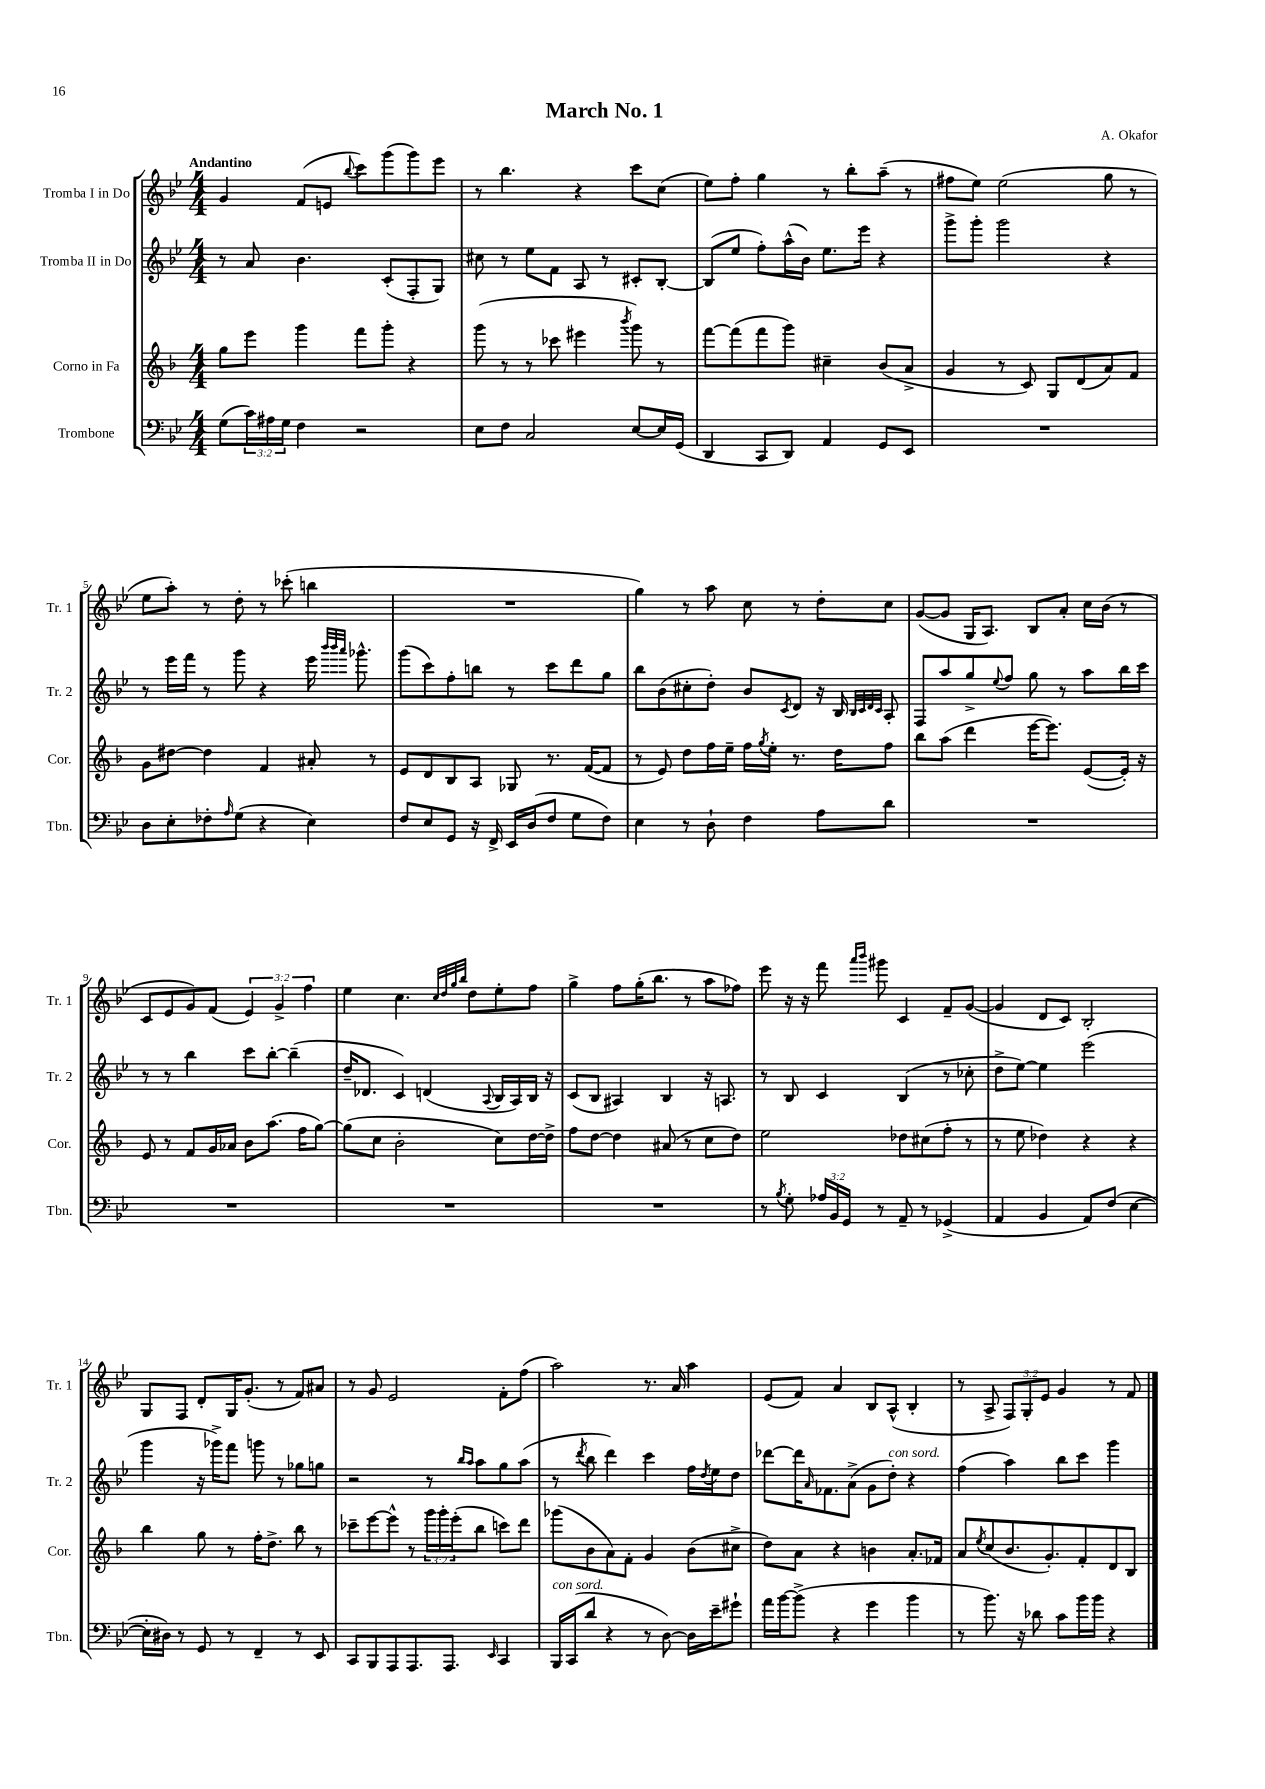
\header { title = "March No. 1" composer = "A. Okafor" }
<<
\new StaffGroup <<
\new Staff = "s0" \with { instrumentName = "Tromba I in Do" shortInstrumentName = "Tr. 1" } {
    \clef treble \key bes \major \numericTimeSignature \time 4/4 \override Staff.TupletNumber.text = #tuplet-number::calc-fraction-text \tempo "Andantino"
    g'4 f'8( e'8 \appoggiatura { bes''8 } c'''8) g'''8( g'''8) ees'''8 |
    r8 bes''4. r4 c'''8 c''8( |
    ees''8) f''8-. g''4 r8 bes''8-. a''8--( r8 |
    fis''8 ees''8) ees''2( g''8 r8 |
    ees''8 a''8-.) r8 d''8-. r8 ces'''8-.( b''4 |
    R1 |
    g''4) r8 a''8 c''8 r8 d''8-. c''8 |
    g'8~( g'8 g16 a8.) bes8 a'8-. c''16 bes'16( r8 |
    c'8 ees'8 g'8) f'8( \tuplet 3/2 { ees'4) g'4-> f''4 } |
    ees''4 c''4. \grace { c''32 d''32 g''32 bes''32 } d''8 ees''8-. f''8 |
    g''4-> f''8 g''16-.( bes''8. r8 a''8 fes''8) |
    ees'''8 r16 r16 f'''8 \grace { a'''16 bes'''16 } gis'''8 c'4 f'8-- g'8~( |
    g'4 d'8 c'8) bes2-. |
    g8 f8 d'8-. g16 g'8.-.( r8 f'8) ais'8 |
    r8 g'8 ees'2 f'8-. f''8( |
    a''2) r8. a'16 a''4 |
    ees'8( f'8) a'4 bes8 a8-^( bes4-. |
    r8 a8-> \tuplet 3/2 { f8) g8-. ees'8 } g'4 r8 f'8 \bar "|." |
}
\new Staff = "s1" \with { instrumentName = "Tromba II in Do" shortInstrumentName = "Tr. 2" } {
    \clef treble \key bes \major \numericTimeSignature \time 4/4
    r8 a'8 bes'4. c'8-.( f8-. g8) |
    cis''8 r8 ees''8 f'8 a8 r8 cis'8-. bes8~-. |
    bes8( ees''8 f''8-.) a''16-^( bes'16) ees''8. ees'''16 r4 |
    g'''8-> g'''8-. g'''2 r4 |
    r8 ees'''16 f'''16 r8 g'''8 r4 ees'''16 \grace { bes'''32 bes'''32 a'''32 } ges'''8.-^ |
    g'''8( c'''8) f''8-. b''8 r8 c'''8 d'''8 g''8 |
    bes''8 bes'8( cis''8-. d''8-.) bes'8 \acciaccatura { c'8 } d'8 r16 bes16 \grace { bes32 c'32 d'32 c'32 } a8-. |
    f8 a''8 g''8-> \appoggiatura { ees''8 } f''8 g''8 r8 a''8 bes''16 c'''16 |
    r8 r8 bes''4 c'''8 bes''8~-. bes''4--( |
    d''16-- des'8. c'4) d'4( \appoggiatura { a8 } bes16 a16) bes16 r16 |
    c'8( bes8 ais4) bes4 r16 a8. |
    r8 bes8 c'4 bes4( r8 ces''8-. |
    d''8-> ees''8~) ees''4 ees'''2( |
    g'''4 r16 ges'''16->) f'''8 g'''8 r8 ges''8 g''8 |
    r2 r8 \grace { bes''16 a''16 } a''8 g''8 a''8( |
    r8 \acciaccatura { d'''8 } bes''8 d'''4) c'''4 f''16 \acciaccatura { d''8 } ees''16 d''8 |
    des'''8~ des'''16 \grace { a'16 } fes'8. a'8->( g'8 d''8-.^\markup { \italic "con sord." }) r4 |
    f''4( a''4) bes''8 c'''8 g'''4 \bar "|." |
}
\new Staff = "s2" \with { instrumentName = "Corno in Fa" shortInstrumentName = "Cor." } {
    \clef treble \key f \major \numericTimeSignature \time 4/4 \override Staff.TupletNumber.text = #tuplet-number::calc-fraction-text
    g''8 e'''8 g'''4 f'''8 g'''8-. r4 |
    g'''8( r8 r8 ces'''8 eis'''4 \acciaccatura { bes'''8 } g'''8) r8 |
    f'''8~ f'''8( f'''8 g'''8) cis''4-- bes'8( a'8-> |
    g'4 r8 c'8) g8 d'8( a'8) f'8 |
    g'8 dis''8~ dis''4 f'4 ais'8-. r8 |
    e'8 d'8 bes8 a8 ges8 r8. f'16~( f'8 |
    r8 e'8) d''8 f''16 e''16-- f''16 \acciaccatura { g''8 } e''16-. r8. d''16 f''8 |
    bes''8 a''8( d'''4 e'''16~ e'''8.) e'8~( e'16-.) r16 |
    e'8 r8 f'8 g'16 aes'16 bes'8 a''8.( f''16 g''8~) |
    g''8( c''8 bes'2-. c''8) d''16~ d''16-> |
    f''8 d''8~ d''4 ais'8( r8 c''8 d''8) |
    e''2 des''8 cis''8( f''8-. r8 |
    r8 e''8 des''4) r4 r4 |
    bes''4 g''8 r8 f''16-. d''8.-> bes''8 r8 |
    ces'''8-- e'''8~ e'''8-^ r8 \tuplet 3/2 { g'''16 g'''16-. e'''16-.( } bes''8 c'''8) d'''8 |
    ges'''8( bes'8 a'8) f'8-. g'4 bes'8( cis''8-> |
    d''8) a'8 r4 b'4 a'8.-. fes'16 |
    a'8 \acciaccatura { e''8 } c''8( bes'8. g'8.-.) f'8-. d'8 bes8 \bar "|." |
}
\new Staff = "s3" \with { instrumentName = "Trombone" shortInstrumentName = "Tbn." } {
    \clef bass \key bes \major \numericTimeSignature \time 4/4 \override Staff.TupletNumber.text = #tuplet-number::calc-fraction-text
    g8( \tuplet 3/2 { c'16) ais16 g16 } f4 r2 |
    ees8 f8 c2 ees8~ ees16 g,16( |
    d,4 c,8 d,8) a,4 g,8 ees,8 |
    R1 |
    d8 ees8-. fes8-. \grace { a16 } g8( r4 ees4) |
    f8 ees8 g,8 r16 f,16-> ees,16 d16( f8 g8 f8) |
    ees4 r8 d8-! f4 a8 d'8 |
    R1 |
    R1 |
    R1 |
    R1 |
    r8 \acciaccatura { bes8 } g8-. \tuplet 3/2 { aes16 bes,16 g,16 } r8 a,8-- r8 ges,4->( |
    a,4 bes,4 a,8) f8( ees4~ |
    ees16-. dis16) r8 g,8 r8 f,4-- r8 ees,8 |
    c,8 bes,,8 a,,8 a,,8. a,,8. \grace { ees,16 } c,4 |
    bes,,16^\markup { \italic "con sord." } c,16( d'8 r4 r8 d8~) d16 ees'16-- gis'8-! |
    a'16 bes'16~ bes'8->( r4 g'4 bes'4 |
    r8 bes'8.) r16 des'8 c'8 bes'16 bes'16 r4 \bar "|." |
}
>>
>>
